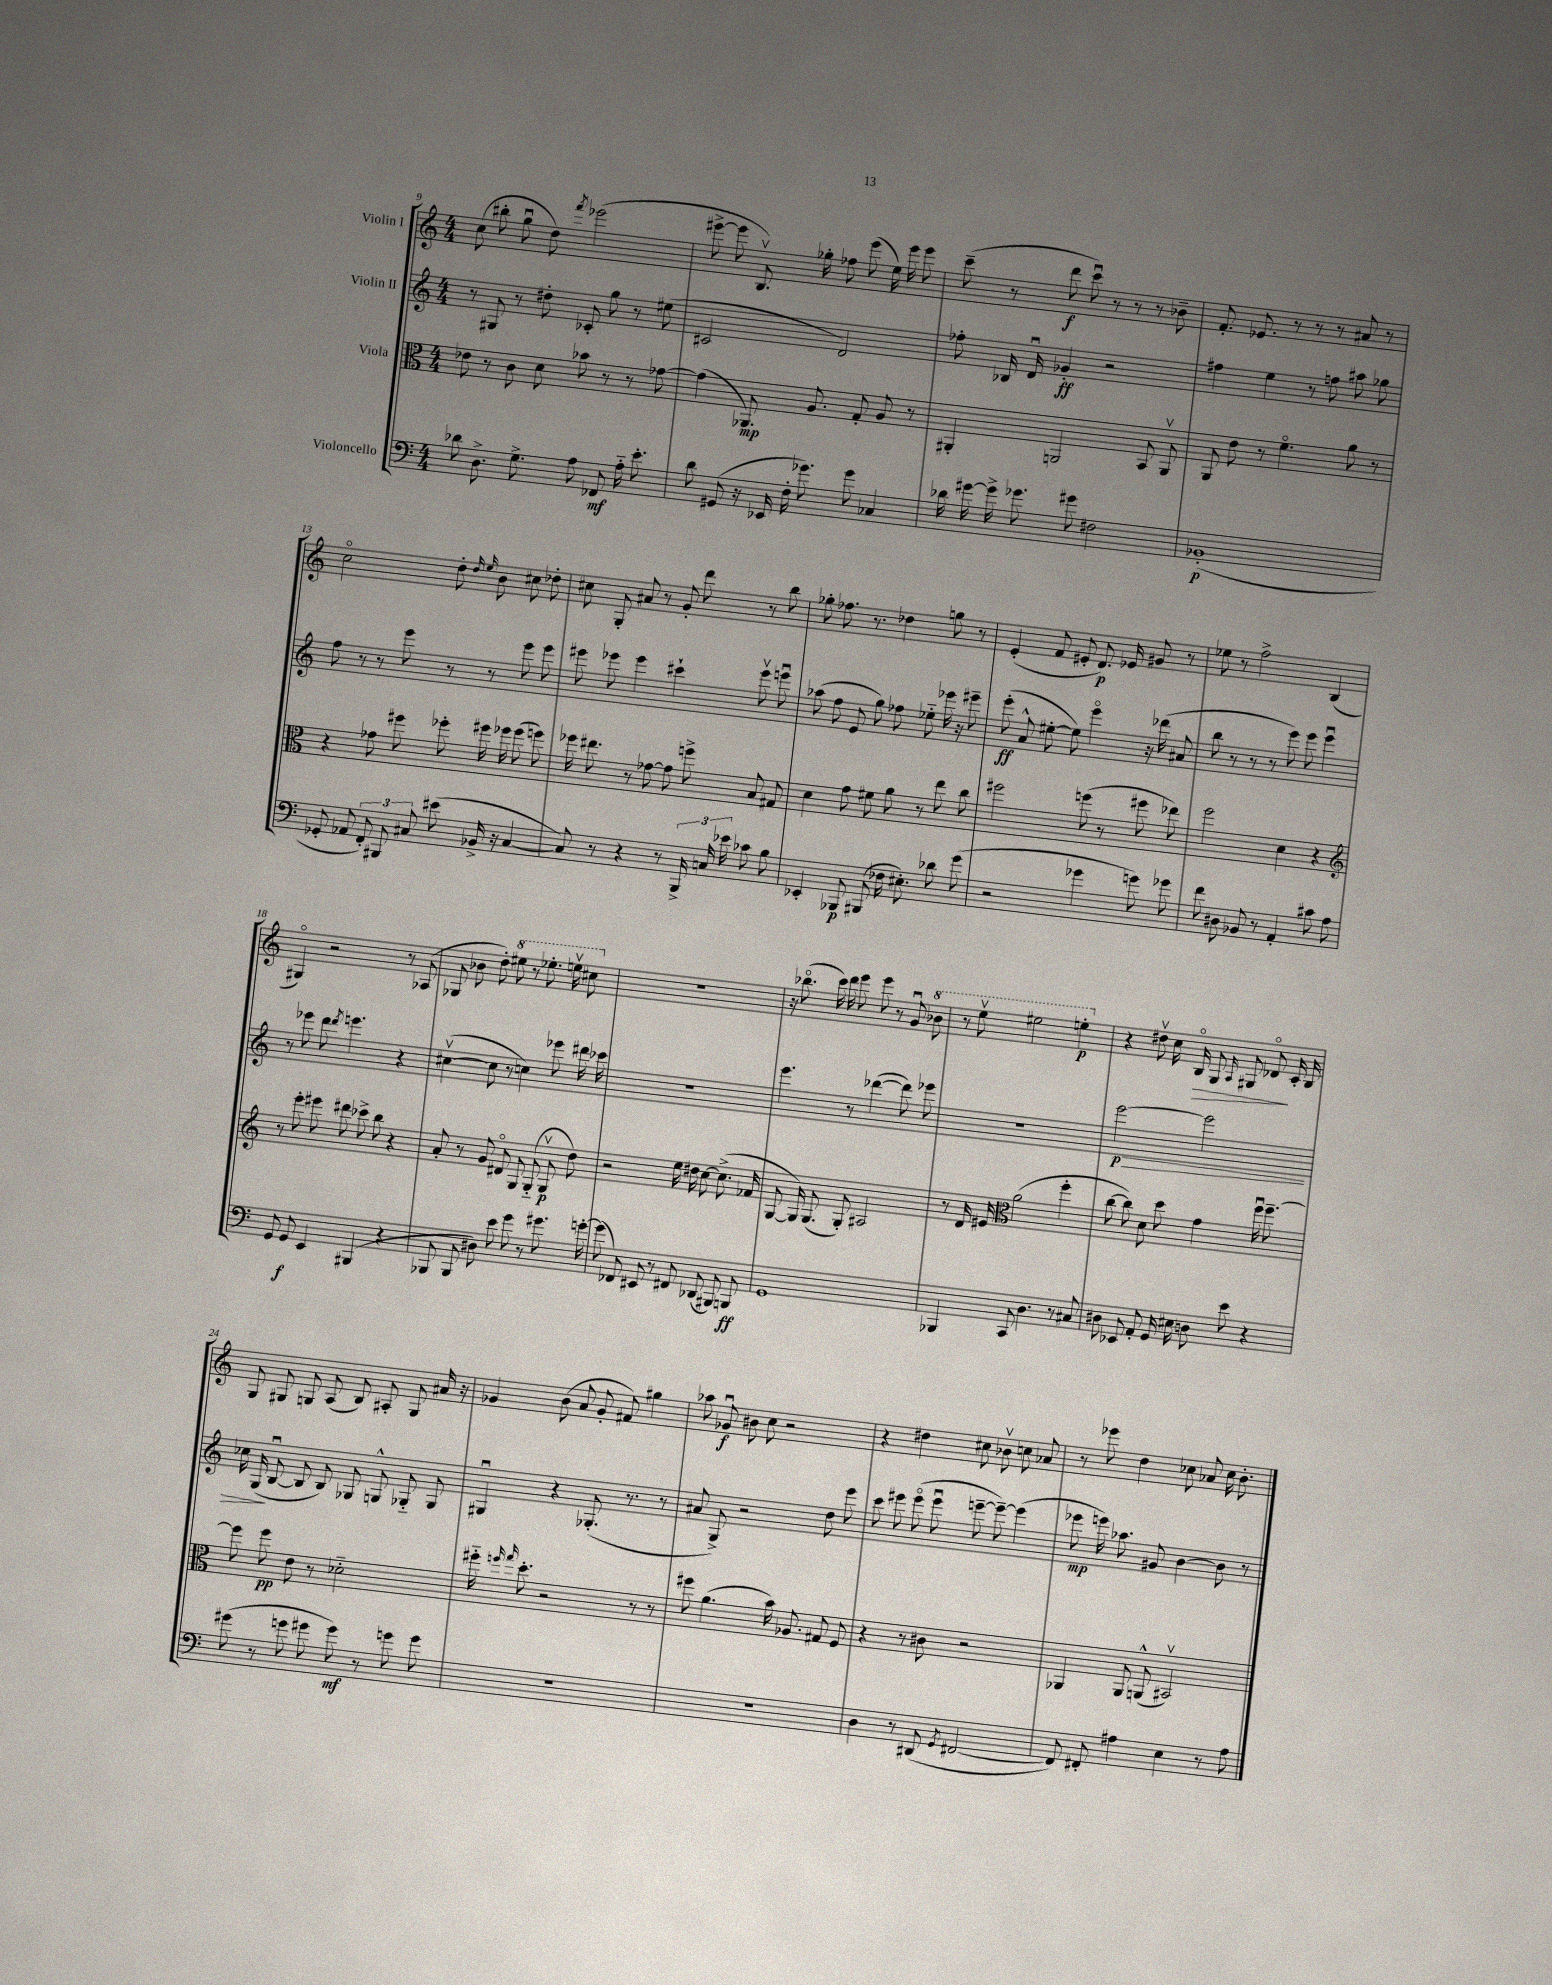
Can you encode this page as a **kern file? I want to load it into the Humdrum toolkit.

**kern	**kern	**kern	**kern
*staff4	*staff3	*staff2	*staff1
*clefF4	*clefC3	*clefG2	*clefG2
*k[]	*k[]	*k[]	*k[]
*M4/4	*M4/4	*M4/4	*M4/4
8d-	8e-	8r	(8cc
8.D^	8r	8G#	8bb#'
.	8c	8r	8ggu
8.G^	.	.	.
.	8d	8dd#'	8dd)
.	.	.	8qfff
8A	8b-	8c-'	(2eee-
8FF-	8r	8gg	.
16A'~	8r	8r	.
8.e'	.	.	.
.	[8g-	(8ee#	.
=	=	=	=
8d	(4g-]	2c#	[8eee#^
(8GG#	.	.	8eee#]
16r	8.AA-)	.	8.Bv)
16EE-	.	.	.
16F'	.	.	.
8.g-)	8.A	.	16gg-'
.	.	2d)	8ff-
8g-	8G'	.	(8eee#
4C-	8A	.	16ee)
.	.	.	16eee#
.	8r	.	8eee#
=	=	=	=
16d-	4AA#'	8ff-'	(8ccc~
[16g#	.	.	.
16g#^]	.	16B-	8r
8.g-	.	16du	.
.	2AA	4g-'	8ddd
8g#	.	.	8cccu)
2F#	.	2r	8r
.	.	.	8r
.	8BB	.	8r
.	8AAv	.	8b-~
=	=	=	=
(1BB-'	8AA	4ff#	8.f'
.	8e	.	.
.	.	.	8.e-
.	8r	4ee	.
.	4.fo	.	8r
.	.	8r	8r
.	.	8ff	8r
.	8a	8aa#	8a#
.	8r	8gg-	8r
=	=	=	=
8GG-'	4r	8ff	2cco
8AA-	.	8r	.
12FF')	8g-	8r	.
12BBB#	.	.	.
.	8ff#	8eee	.
12C#	.	.	.
(8e#	8ff-'	8r	8dd'
.	.	.	16qqdd
.	.	.	16qqee
16BB-^	16ff#	8r	8b
16r	16ff-	.	.
[4C#	(8ff-	8eee	8cc#
.	8ff)	8eee	8dd-'
=	=	=	=
8C#])	16ff-	8eee#	8cc#
.	8.ee#	.	.
8r	.	8eee-	8G'
4r	8r	4eee-	8a#
.	[8g-	.	8r
8r	8g-]	4ccc#`	8g'
24BBB^	8ff^	.	8ddd
24C	.	.	.
24e-	.	.	.
8c-	8B	8eee-v	8r
8B	8G#	8eeeu	8bb
=	=	=	=
4EE-'	4d	(8aa-	8gg-'
.	.	8ff	8.ff-
8BBB-	8g	8e	.
.	.	.	8.r
(8BBB#	8f#	8gg)	.
16F-	8a	8ff-	4dd-
8.E#')	.	.	.
.	8r	8ee-'~	.
8d-	8ee	16eee-	8gg
.	.	16r	.
(8g	8cc	8eee#~	8r
=	=	=	=
2r	2ff#	(8eee'	(4e'
.	.	8a^^	.
.	.	[8ee#'	8f
.	.	8ee#])	8e#'
4g-	(8ff	4eeeo	8.d)
.	8r	.	.
.	.	.	16e-
8g)	8ff#	16r	8g#
.	.	(16ddd-	.
8g-	8ee-)	8a#	8r
=	=	=	=
8f	2ff	8bb	8ee-
8D#	.	8r	8r
8BB-	.	8r	2ff^
8r	.	8r	.
4AA'	4d	8eee)	.
.	.	8eee	.
8c#	4r	4eeeu	(4B
8A	.	.	.
=	=	=	=
*	*clefG2	*	*
8GG	8r	8r	4G#o)
8GG	8eee'	8eee-	.
4EE	8eee#	8ddd	2r
.	.	8qddd	.
.	8ddd#	4.eee	.
(4BBB#	8ccc-^	.	.
.	8bb	.	.
4r	4r	4r	8r
.	.	.	(8A-
=	=	=	=
8BBB-	8a'	([4cc#v	8G-
8BBB-	8r	.	8b-
8D#)	8g	8cc#]	8dd')
8e	8d#o	8r	8eee#
8g	8G	4cc)	8r
8r	(8G'~	.	8.eee-'
8.g#	8Gv	8eee-	.
.	.	.	16eeev
.	8dd)	16ddd#	8ccc#
[16g'	.	16ccc-	.
=	=	=	=
(8g]	2r	1r	1r
8FF-)	.	.	.
8EE#	.	.	.
8r	.	.	.
8FF#	16ee	.	.
.	16dd#	.	.
(8DD-	[8cc	.	.
8BBB#)	(8.cc^]	.	.
8BBB	.	.	.
.	16f-	.	.
=	=	=	=
1GG	[8G	4.eee	16r
.	.	.	(8.bb-o
.	16G])	.	.
.	(8.G	.	.
.	.	.	16ccc)
.	.	.	16ddd
.	8G')	8r	8eee
.	2A#	([4ddd-	8eee
.	.	.	8r
.	.	8ddd-])	8gu
.	.	8eee-	8bb-
=	=	=	=
4BBB-	8r	1r	8r
.	16d	.	8eeev
.	16e#	.	.
*	*clefC3	*	*
8CC	(2a	.	2eee#
4.D	.	.	.
8r	4ff'	.	4eee'
8C#	.	.	.
=	=	=	=
8D#	[8cc	[2eee	4r
8EE-	8cc])	.	.
8AA'	8d	.	8dd#v
16GG	8dd	.	16cc
16E#	.	.	16Bo
8D	4g	2eee]	8G
.	.	.	16qqA
8e	.	.	8G#
4r	16ffu	.	8d-o
.	[8.ff~	.	.
.	.	.	16c'
.	.	.	16B
=	=	=	=
(8g#	8ff]	16cc-	8G
.	.	(16G	.
8r	8ff	[8Bu	8G#
8g	8e	8B]	8G
8g#	8r	8B)	(8A
8g#)	2d-'~	8G-	8B)
8r	.	8G^^	8A#'
8g	.	8G-'~	8G
8g	.	8G-	16a#
.	.	.	16r
=	=	=	=
1r	16ff#'~	4G#u	4g-
.	16qqff	.	.
.	16qqgg	.	.
.	8.dd'	.	.
.	2r	4r	(8b
.	.	.	8a
.	.	(8.G-'	8g-'
.	.	.	8f#)
.	.	8.r	.
.	8r	.	4gg#
.	8r	8r	.
=	=	=	=
1r	8ff#	8a#	8aa-
.	(4.a	8G^)	8g-u
.	.	2r	8b#
.	.	.	8cc
.	16b)	.	2r
.	8.A-	.	.
.	8G#	8dd	.
.	8F	8eee	.
=	=	=	=
4D	4r	8ccc	4r
.	.	8eee#	.
8r	8r	(8eee#o	4dd#
(8DD#	8c#	8eee#u	.
8qGG	.	.	.
[2FF#	2r	[8eee~	8cc#
.	.	8eee~_)	8b-v
.	.	(4eee]	8cc
.	.	.	8a-
=	=	=	=
8FF#])	4AA-	8eee-	8r
8FF#'	.	16eee)	8eee-
.	.	8.aa-	.
4A#	8AA-	.	4dd
.	(8AA^^	8g#	.
4E	2BB#v)	[4b	8cc-
.	.	.	8a-
8r	.	8b]	16cc-
.	.	.	8.b'
8A#	.	8r	.
==	==	==	==
*-	*-	*-	*-
